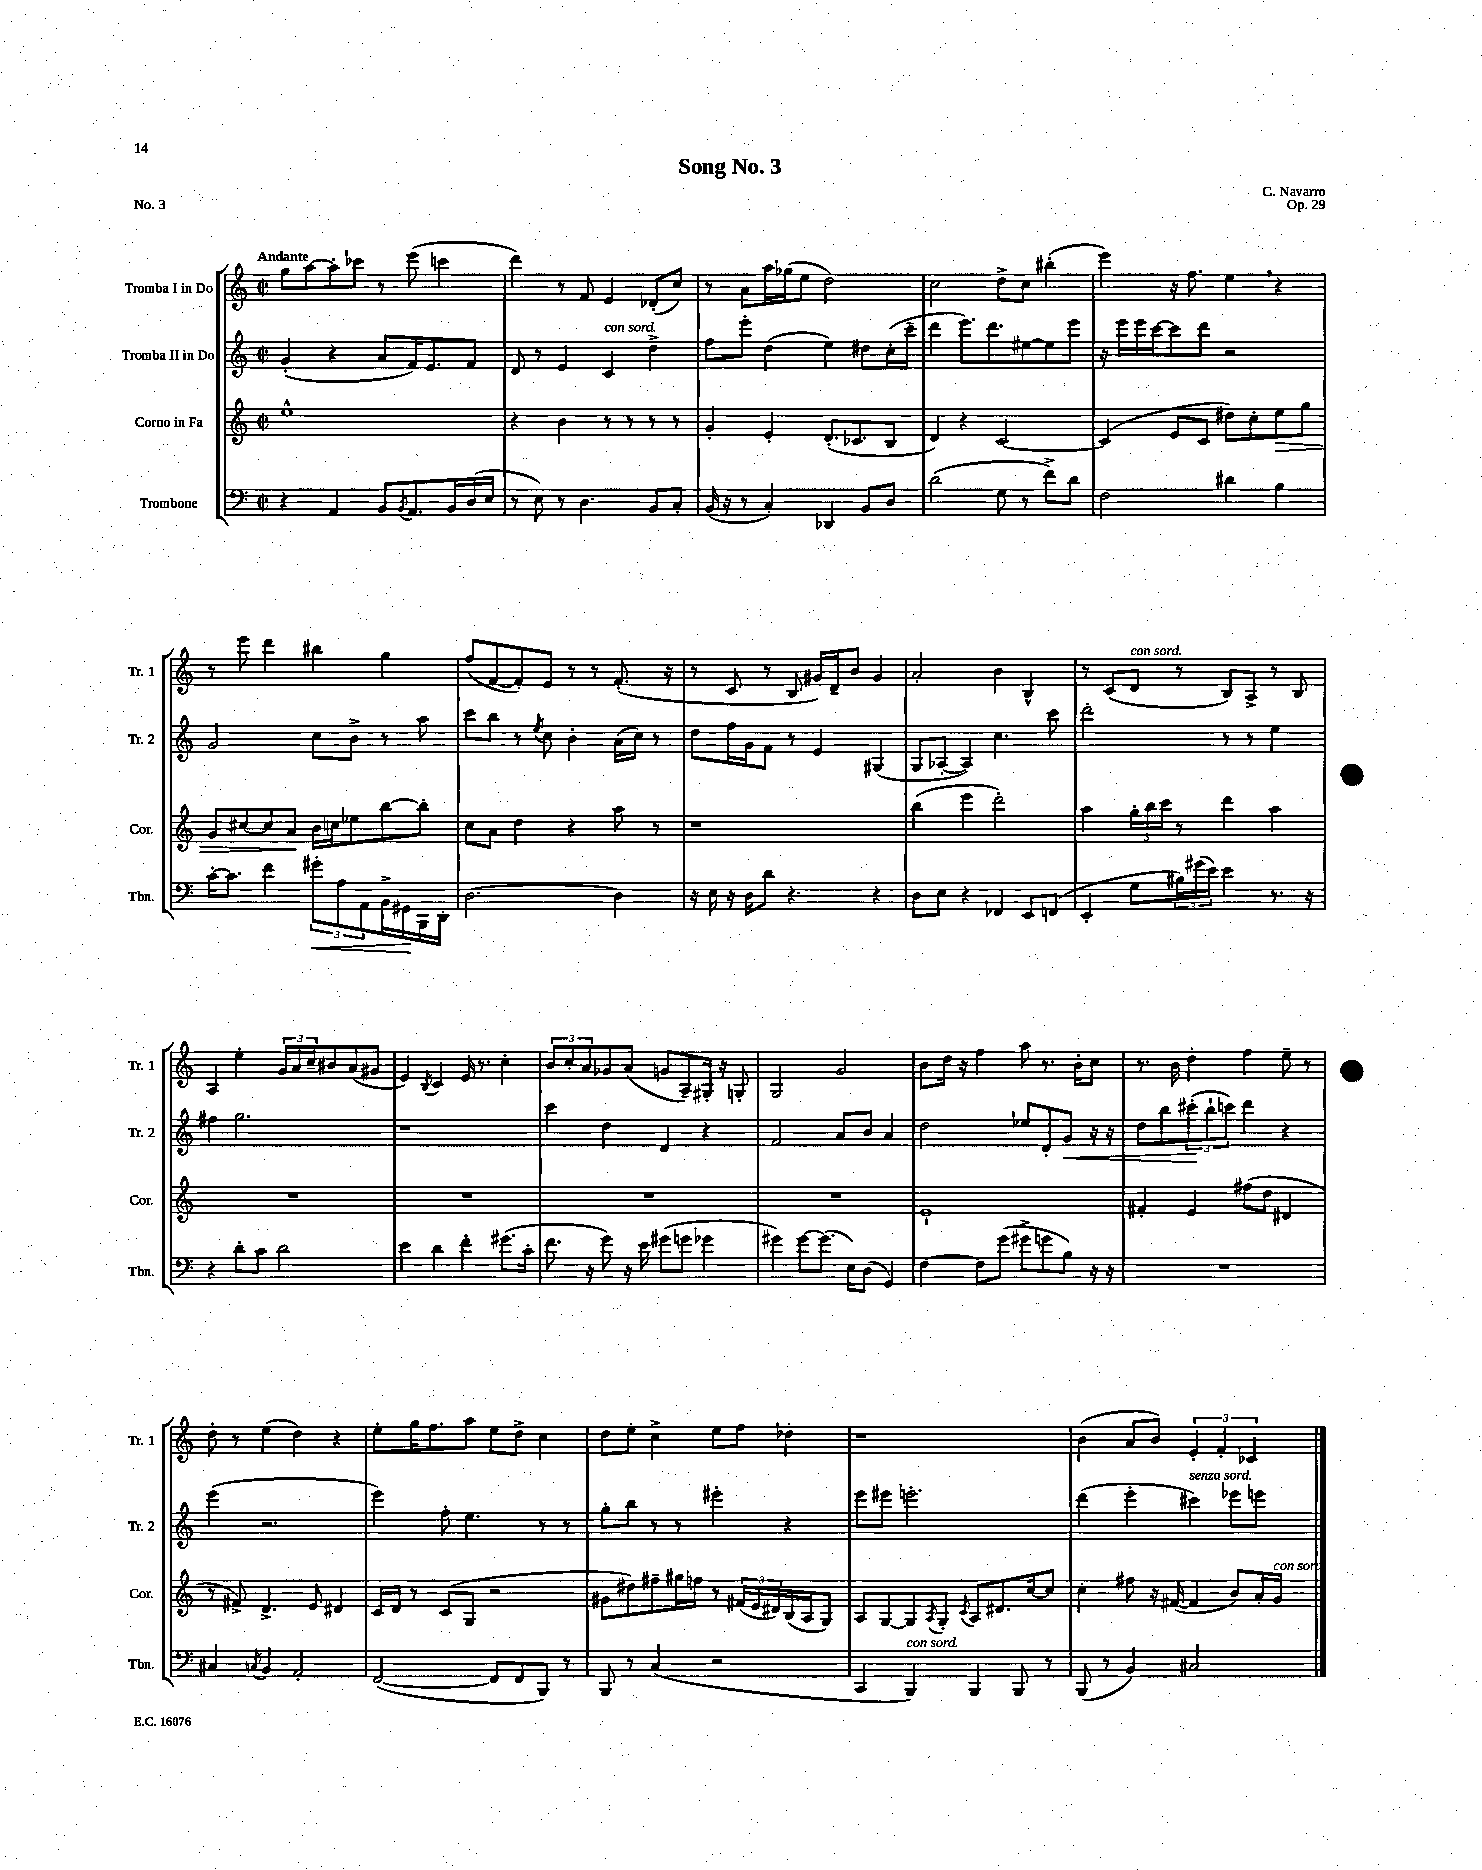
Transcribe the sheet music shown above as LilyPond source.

\header { title = "Song No. 3" composer = "C. Navarro" opus = "Op. 29" piece = "No. 3" }
<<
\new StaffGroup <<
\new Staff = "s0" \with { instrumentName = "Tromba I in Do" shortInstrumentName = "Tr. 1" } {
    \clef treble \key c \major \defaultTimeSignature \time 2/2 \tempo "Andante"
    g''8 a''8~ a''8-. ces'''8 r8 e'''8( c'''4 |
    d'''4) r8 f'8 e'4 des'8-.( c''8) |
    r8 a'8 a''16 ges''16( e''8 d''2) |
    c''2 d''8-> c''8 bis''4-.( |
    e'''4) r16 f''8. e''4 \breathe r4 |
    r8 e'''8 d'''4 bis''4 g''4 |
    f''8( f'8~ f'8-.) e'8 r8 r8 f'8.-.( r16 |
    r8 c'8 r8 b8 gis'16) d'16-- b'8 gis'4 |
    a'2-. b'4 b4-^ |
    r8 c'8( d'8^\markup { \italic "con sord." } r8 b8) a8-> r8 b8 |
    a4 e''4-. \tuplet 3/2 { g'16 a'16 c''16-- } bis'8 a'8( gis'8 |
    e'4) \acciaccatura { b8 } c'4 e'16 r8. c''4-. |
    \tuplet 3/2 { b'8 c''8-. a'8 } ges'8 a'8( g'8 a8--) gis16-. r16 g8-. |
    g2 g'2 |
    b'8 d''16 r16 f''4 a''8 r8. b'16-. c''8 |
    r8. b'16 d''4-. f''4 e''8-- r8 |
    d''8-. r8 e''4( d''4) r4 |
    e''8-. g''16 f''8. a''8 e''8 d''8-> c''4 |
    d''8 e''8-. c''4-> e''8 f''8 des''4-. |
    r1 |
    b'4( a'8 b'8) \tuplet 3/2 { e'4-. f'4-. ces'4 } \bar "|." |
}
\new Staff = "s1" \with { instrumentName = "Tromba II in Do" shortInstrumentName = "Tr. 2" } {
    \clef treble \key c \major \defaultTimeSignature \time 2/2
    g'4-.( r4 a'8 f'16) e'8. f'8 |
    d'8 r8 e'4 c'4^\markup { \italic "con sord." } d''4-> |
    f''8 e'''8-. d''4( e''4) dis''8 c''16-.( c'''16-- |
    d'''4 e'''8.) d'''8. eis''8~ eis''8 e'''8 |
    r16 e'''16 e'''16 c'''16~ c'''8 d'''8 r2 |
    g'2 c''8 b'8-> r8 a''8 |
    c'''8 b''8 r8 \acciaccatura { e''8 } c''8 b'4-. a'16( c''16) r8 |
    d''8 f''16 g'16 f'8 r8 e'4 gis4( |
    g8 aes8~-. aes4) c''4. c'''8 |
    d'''2-. r8 r8 e''4 |
    fis''4 g''2. |
    r1 |
    c'''4 d''4 d'4 r4 |
    f'2 a'8 b'8 a'4 |
    d''2 ees''8 d'8-. g'8\< r16 r16 |
    d''8 b''8 \tuplet 3/2 { cis'''8-.\!( b''8-! c'''8) } d'''4 r4 |
    e'''4( r2. |
    e'''4) f''8-. e''4. r8 r8 |
    g''8-. b''8 r8 r8 eis'''4-. r4 |
    e'''8 eis'''8 e'''2.-. |
    d'''4( e'''4-. cis'''4^\markup { \italic "senza sord." }) ees'''8 e'''8 \bar "|." |
}
\new Staff = "s2" \with { instrumentName = "Corno in Fa" shortInstrumentName = "Cor." } {
    \clef treble \key c \major \defaultTimeSignature \time 2/2
    e''1-^ |
    r4 b'4 r8 r8 r8 r8 |
    g'4-. e'4-. d'8.-.( ces'8. b8 |
    d'4) r4 c'2~ |
    c'4( e'8 c'8 dis''8) c''8-. e''8\> g''8 |
    g'8 cis''8~ cis''8 a'8\! b'16 c''16 ees''8 b''8~ b''8-. |
    c''8 a'8 d''4 r4 a''8 r8 |
    r1 |
    b''4( e'''4 d'''2-.) |
    a''4 \tuplet 3/2 { g''16-. b''16 c'''16 } r8 d'''4 a''4 |
    R1 |
    R1 |
    R1 |
    R1 |
    e'1-! |
    fis'4-. e'4 fis''8( d''8 dis'4 |
    r8 fis'8->) d'4.-> e'8 dis'4 |
    c'16 d'16 r8 c'8( g8 r2 |
    gis'8 dis''8) fis''8-- gis''16 f''16 r8 \tuplet 3/2 { fis'16( e'16 dis'16) } b16( a16 g8) |
    a8 g8~ g8 \acciaccatura { a8 } g8-. \acciaccatura { c'8 } a8 dis'8. c''16~ c''8 |
    c''4-. fis''8 r16 fis'16~( fis'4 b'8) a'16-. g'16^\markup { \italic "con sord." } \bar "|." |
}
\new Staff = "s3" \with { instrumentName = "Trombone" shortInstrumentName = "Tbn." } {
    \clef bass \key c \major \defaultTimeSignature \time 2/2
    r4 a,4 b,8 \acciaccatura { b,8 } a,8. b,16 d16( e16 |
    r8 e8) r8 d4. b,8 c8-. |
    b,16( r16 r8 c4-.) des,4 b,8 d8 |
    d'2( g8 r8 f'8->) d'8 |
    f2 dis'4 b4 |
    c'16~-. c'8. f'4 \tuplet 3/2 { gis'8-.\< a8 a,8 } b,16-> gis,16\! b,,16 d,16-. |
    d2.~ d4 |
    r16 e16 r16 d16 d'8 r4. r4 |
    d8 e8 r4 fes,4 e,8 f,8( |
    e,4-. g8 \tuplet 3/2 { bis16) gis'16( e'16) } e'4 r8. r16 |
    r4 d'8-. c'8 d'2 |
    e'4 d'4 f'4-. gis'8.( c'16-. |
    f'8. r16 g'8) r16 e'16 gis'8( g'8 ges'4 |
    gis'4) gis'8~ gis'8.( e16) d8( g,4) |
    f4~ f8 g'8( gis'8-> g'8 b8) r16 r16 |
    R1 |
    cis4 \acciaccatura { c8 } b,4 a,2-. |
    f,2~( f,8 f,8 b,,8) r8 |
    b,,8 r8 c4( r2 |
    c,4 b,,4^\markup { \italic "con sord." }) b,,4 b,,8 r8 |
    b,,8( r8 b,4) cis2 \bar "|." |
}
>>
>>
\layout { \context { \Score \remove "Bar_number_engraver" } }
